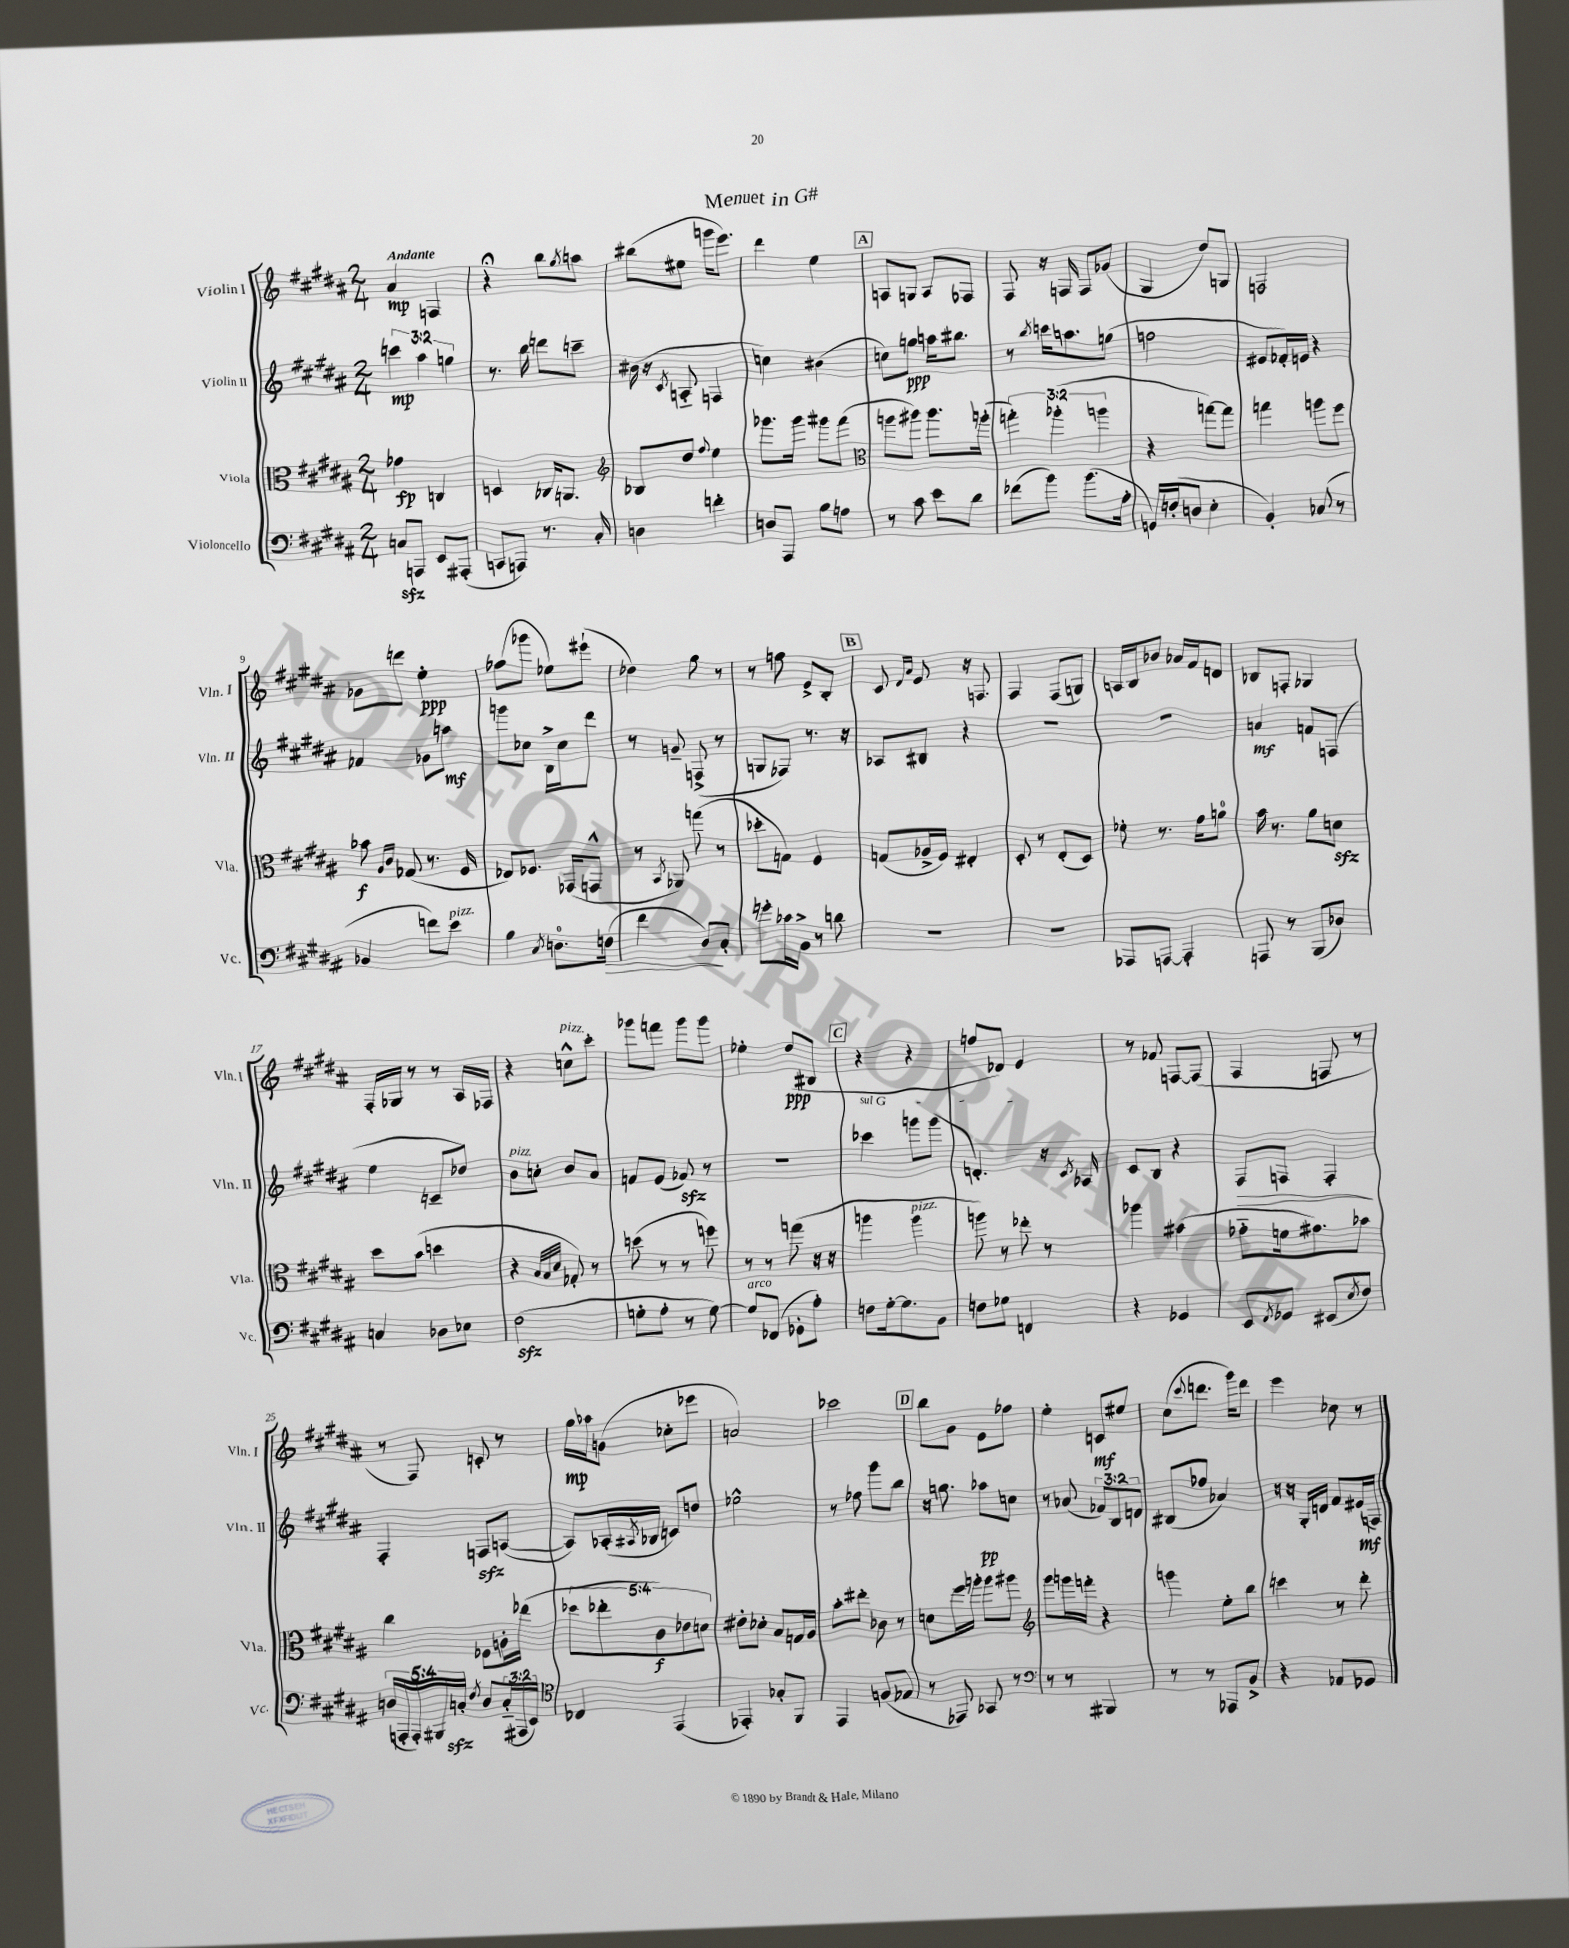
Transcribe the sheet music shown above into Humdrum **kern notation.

**kern	**kern	**kern	**kern
*staff4	*staff3	*staff2	*staff1
*clefF4	*clefC3	*clefG2	*clefG2
*k[f#c#g#d#a#]	*k[f#c#g#d#a#]	*k[f#c#g#d#a#]	*k[f#c#g#d#a#]
*M2/4	*M2/4	*M2/4	*M2/4
8C	4g-	6ccc	4a#
8AAA	.	.	.
.	.	6aa#	.
8EE	4C	.	4F
.	.	6gg	.
(8AAA#'	.	.	.
=	=	=	=
8CC	4D	8.r	4r;
8AAA)	.	.	.
.	.	16bb	.
8.r	16C-	8ddd	8bb
.	8.AA	.	.
.	.	.	8qgg#
.	.	8ccc~	8aa
16C#'	.	.	.
=	=	=	=
*	*clefG2	*	*
4D	8B-	(16b#	(8bb#
.	.	16r	.
.	.	8qc#	.
.	8dd#	8A'~	8ee#
.	8qqff#	.	.
4f'	4ee	4F	16ggg
.	.	.	8.eee)
=	=	=	=
8D	8.ggg-	4cc)	4ddd#
8AAA#	.	.	.
.	16ggg-	.	.
8B	8ggg#	(4b#	4ee
8A	(8fff#	.	.
=	=	=	=
*	*clefC3	*	*
8r	8aa	8cc)	8A
8c#	8aa#)	8gg	8G
8e	8.aa#	16aa	8A
.	.	8.bb#	.
8d#	.	.	8F-
.	(16aa'	.	.
=	=	=	=
(8f-	6gg')	8r	8F#
.	.	8qbb	.
8b)	.	16ccc	16r
.	(6aa-'	.	.
.	.	8.aa	16F
(8.b	.	.	8F
.	6aa	.	.
.	.	(8gg	(8g-
16A#'	.	.	.
=	=	=	=
16GG)	4r	2ff	4G#
(16F'	.	.	.
8D	.	.	.
4E'	[8gg)	.	8dd#)
.	8gg]	.	8G
=	=	=	=
4BB')	4gg	8e#	2F
.	.	16f-')	.
.	.	16e	.
(8C-	8aa	4r	.
8r	8ff#	.	.
=	=	=	=
4BB-	8b-	4f-	8g-
.	16qqA#	.	.
.	16qqc#	.	.
.	(8G-	.	8ddd
8f)	8.r	8g-	4ee'
8e	.	8aa	.
.	16F#	.	.
=	=	=	=
4B	8E-)	8ggg	(8ff-
.	8.F-	8cc-	8ggg-
8qC#	.	.	.
8.D	.	16B^	8ee-)
.	(16GG-	16cc-	.
.	8GG^^	8ddd#	(8eee#`
(16F	.	.	.
=	=	=	=
4f#	8r	8r	4dd-)
.	8qBB	.	.
.	8AA-)	8g~	.
8D#)	(8gg	(8F^	8gg#
8C#'	8r	8r	8r
=	=	=	=
8g'	8dd-'	8G	8r
16c-	8G)	8F-)	8ff
16BB^	.	.	.
8r	4F#	8.r	8e^
8d	.	.	8B'
.	.	16r	.
=	=	=	=
2r	(8G	8A-	8c#
.	.	.	16qqd#
.	.	.	16qqa#
.	16A-^	8B#	8e
.	16F#)	.	.
.	4E#'	4r	16r
.	.	.	8.F
=	=	=	=
2r	8D#'	2r	4F#
.	8r	.	.
.	(8E'	.	(8F#
.	8D#)	.	8G)
=	=	=	=
8AAA-	8f-'	2r	16A
.	.	.	16B
[8AAA	8.r	.	8b-
4AAA']	.	.	16a-
.	16g#	.	16f#
.	8a	.	8d
=	=	=	=
8AAA	16b	4a	8B-
.	8.r	.	.
8r	.	.	8F'
(8BBB	8a#	8f	4G-
8D-)	8d	(8F	.
=	=	=	=
4C	8dd#	4ee	16F#'
.	.	.	16G-
.	(8b	.	8r
8D-	4dd	8c~	8r
8E-	.	8dd-)	16A#
.	.	.	16F-
=	=	=	=
(2F#	4r	8b	4r
.	.	8cc'	.
.	32qqB	.	.
.	32qqB	.	.
.	32qqd#	.	.
.	8G-')	8b	8cc^^
.	8r	8a#	8ccc#'
=	=	=	=
8G'	(8dd	8f	8ggg-
8A#'	8r	(8e	8fff
8r	8r	8f-)	8ggg-
[8G)	8ff)	8r	8ggg-
=	=	=	=
8G]	8r	2r	4ee-'
(8FF-	8r	.	.
8GG-'	(8gg	.	(8dd#
8A#')	16r	.	8B#
.	16r	.	.
=	=	=	=
8F	4aa	4ccc-	4r
[16G#'	.	.	.
8.G#]	.	.	.
.	4aa	8ggg	4r
8BB	.	(8ggg	.
=	=	=	=
8F	8aa)	4.d')	8ff
8G-	8r	.	8d-)
4FF	8ee-'	.	4e
.	8r	16r	.
.	.	8qc#	.
.	.	16A-	.
=	=	=	=
4r	4aa-	8c#	8r
.	.	8B	8f-
4GG-	(4b#	4r	[8F
.	.	.	(8F]
=	=	=	=
8EE	8g-'~	8F#	4F#
8qFF#	.	.	.
8GG-	16f	8F	.
.	8.g#)	.	.
(8EE#	.	4F'	8F
8qE	.	.	.
8F#)	8b-	.	8r
=	=	=	=
(20D	4cc#	4F#'	8r
20AAA'	.	.	.
20AAA')	.	.	.
.	.	.	8F#)
20BBB#	.	.	.
20C'	.	.	.
8qF#	.	.	.
8D	8F-	8F	8c'
(24C'~	16A'	([8A	8r
24AAA#	.	.	.
.	(16ee-	.	.
24EE)	.	.	.
=	=	=	=
*clefC4	*	*	*
4C-	10dd-	8A])	16gg#
.	.	.	16aa-
.	10ee-'	.	.
.	.	(16A-'	(8g
.	.	8qA#	.
.	.	16B-	.
.	10c#)	.	.
(4EE	.	8c)	8cc-'
.	10e-	.	.
.	.	8dd	8eee-
.	10d	.	.
=	=	=	=
4EE-')	8e#'	2ee-^^	2a)
.	8d-'	.	.
8G-'	8B	.	.
8FF#	16G	.	.
.	16A#	.	.
=	=	=	=
4EE	8b'	8r	2ccc-
.	8ee#'	8ff-	.
(8F	8c-	8ggg#	.
8E-	8r	8bb	.
=	=	=	=
8r	8d	16r	8bb
.	.	8.gg	.
8EE-)	16ff#	.	8g#
.	16aa'	.	.
8GG-	8aa	8aa-	8e
8r	8aa#	8cc	8ff-
=	=	=	=
*clefF4	*clefG2	*	*
8r	8ggg#	8r	4ee'
8r	16ggg	(8a-	.
.	16fff'	.	.
4BBB#	4r	12f-)	8c
.	.	12B	.
.	.	.	8ee#
.	.	12d	.
=	=	=	=
8r	4ggg	(8B#	(8cc#
.	.	.	8qqccc#
8r	.	8ff-	8.ddd
8AAA-	8ee'	4a-)	.
.	.	.	16ggg#)
8BB^	8bb	.	8ddd
=	=	=	=
4r	4ccc	16r	4eee
.	.	16r	.
.	.	16G#'	.
.	.	16d	.
8AA-	8r	8f#	8cc-
8GG-	8ddd#'	(16e#	8r
.	.	16F)	.
==	==	==	==
*-	*-	*-	*-
